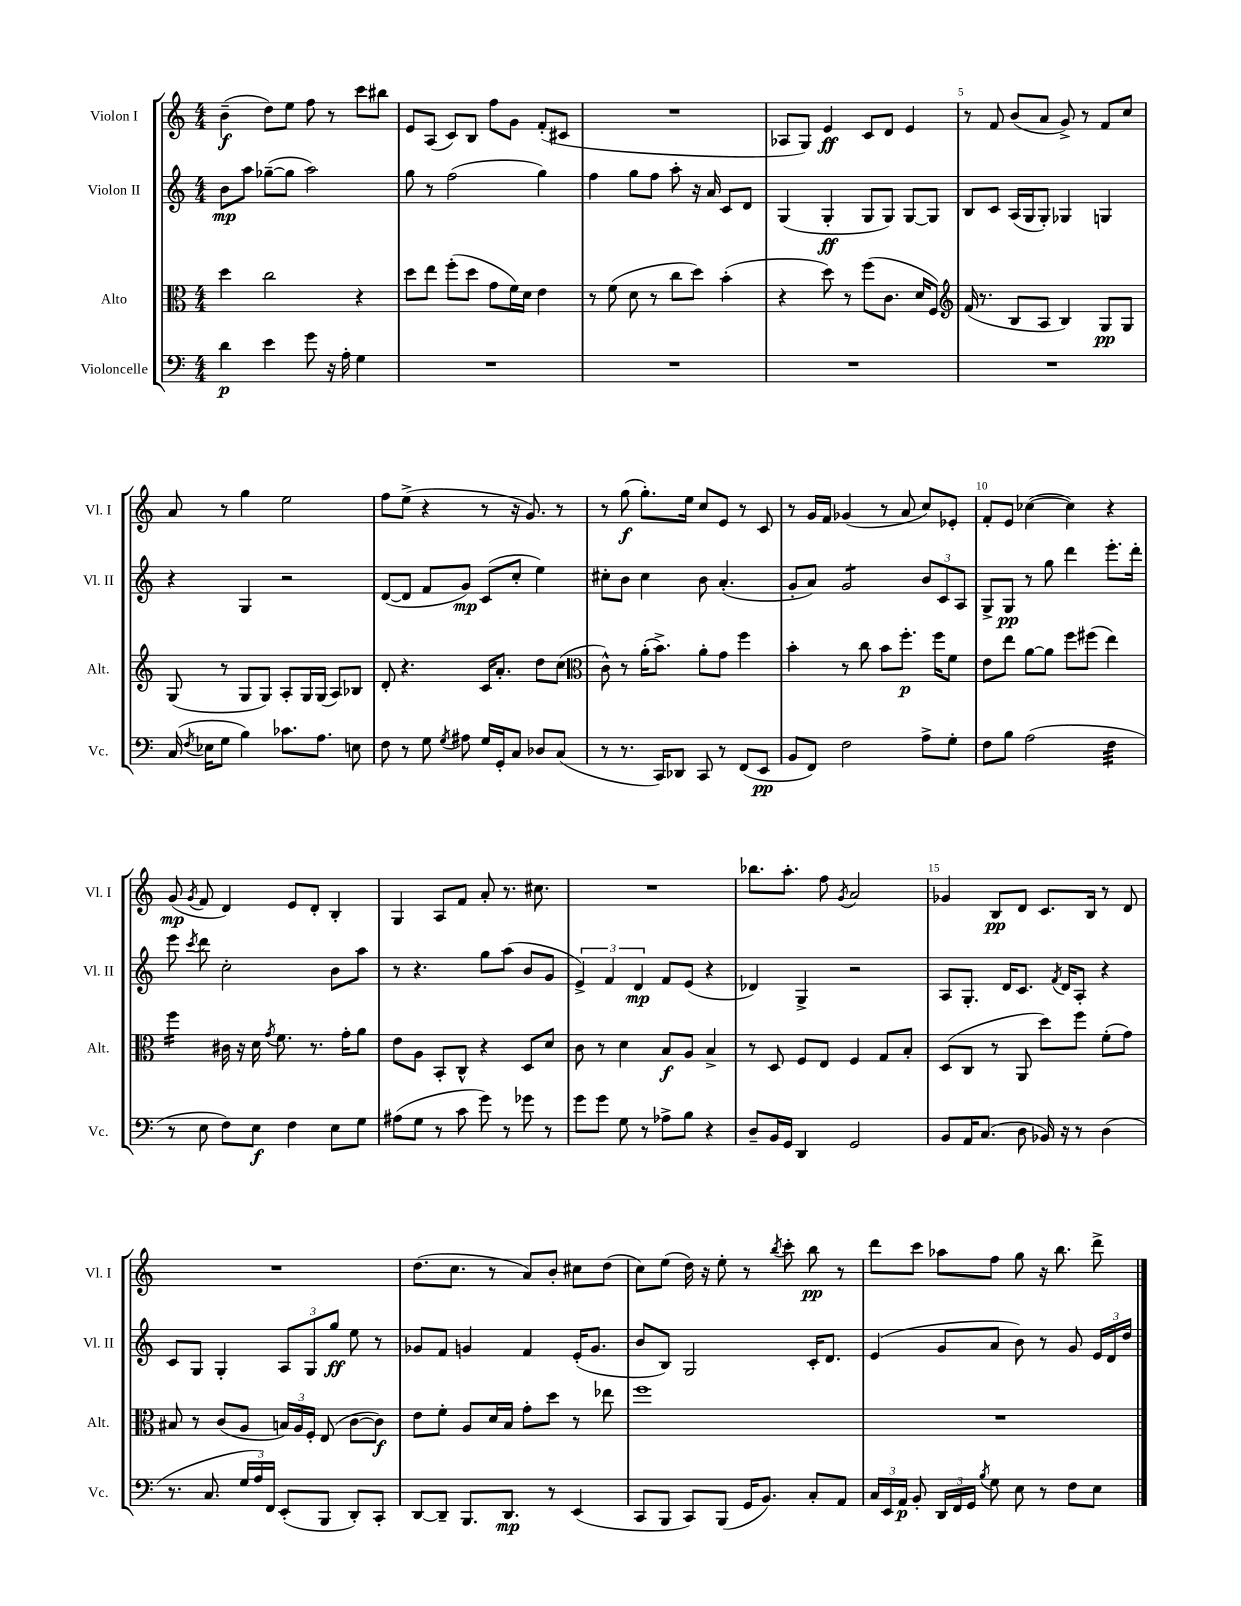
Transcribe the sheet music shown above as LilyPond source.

<<
\new StaffGroup <<
\new Staff = "s0" \with { instrumentName = "Violon I" shortInstrumentName = "Vl. I" } {
    \clef treble \key c \major \numericTimeSignature \time 4/4
    \autoBeamOff b'4--\f( d''8[) e''8] f''8 r8 c'''8[ bis''8] |
    e'8[ a8]( c'8[) b8] f''8[ g'8] f'8[-.( cis'8] |
    R1 |
    aes8[ g8]) e'4\ff c'8[ d'8] e'4 |
    r8 f'8 b'8[( a'8] g'8->) r8 f'8[ c''8] |
    a'8 r8 g''4 e''2 |
    f''8[ e''8]->( r4 r8 r16 g'8.) r8 |
    r8 g''8\f( g''8.[-.) e''16] c''8[ e'8] r8 c'8 |
    r8 g'16[ f'16] ges'4( r8 a'8 c''8[) ees'8]-. |
    f'8[-. e'8] ces''4~( ces''4) r4 |
    g'8\mp( \acciaccatura { g'8 } f'8 d'4) e'8[ d'8]-. b4-. |
    g4 a8[ f'8] a'8-. r8. cis''8. |
    R1 |
    bes''8.[ a''8.]-. f''8 \acciaccatura { g'8 } a'2 |
    ges'4 b8[\pp d'8] c'8.[ b16] r8 d'8 |
    R1 |
    d''8.[( c''8.] r8 a'8[) b'8]-. cis''8[ d''8]( |
    c''8[) e''8]( d''16) r16 e''8-. r8 \acciaccatura { b''8 } c'''8-. b''8\pp r8 |
    d'''8[ c'''8] aes''8[ f''8] g''8 r16 b''8. d'''8-> \bar "|." |
}
\new Staff = "s1" \with { instrumentName = "Violon II" shortInstrumentName = "Vl. II" } {
    \clef treble \key c \major \numericTimeSignature \time 4/4
    \autoBeamOff b'8[\mp a''8] ges''8[~--( ges''8] a''2) |
    g''8 r8 f''2( g''4) |
    f''4 g''8[ f''8] a''8-. r16 a'16 c'8[ d'8] |
    g4( g4-.\ff g8[ g8]) g8[~ g8] |
    b8[ c'8] a16[( g16 g8]-.) ges4 g4 |
    r4 g4 r2 |
    d'8[~( d'8] f'8[ g'8]\mp) c'8[( c''8]-. e''4) |
    cis''8[-. b'8] cis''4 b'8 a'4.-.( |
    g'8[-. a'8]) g'2:8 \tuplet 3/2 { b'8[ c'8 a8] } |
    g8[-> g8]\pp r8 g''8 d'''4 e'''8.[-. d'''16]-. |
    e'''8 \acciaccatura { c'''8 } d'''8 c''2-. b'8[ a''8] |
    r8 r4. g''8[ a''8]( b'8[ g'8] |
    \tuplet 3/2 { e'4->) f'4 d'4\mp } f'8[ e'8]( r4 |
    des'4) g4-> r2 |
    a8[ g8.]-. d'16[ c'8.] \acciaccatura { f'8 } d'16[ a8]-. r4 |
    c'8[ g8] g4-. \tuplet 3/2 { a8[ g8 g''8]\ff } e''8 r8 |
    ges'8[ f'8] g'4 f'4 e'16[-.( g'8.] |
    b'8[ b8]) g2 c'16[-. d'8.] |
    e'4( g'8[ a'8] b'8) r8 g'8 \tuplet 3/2 { e'16[ d'16 d''16] } \bar "|." |
}
\new Staff = "s2" \with { instrumentName = "Alto" shortInstrumentName = "Alt." } {
    \clef alto \key c \major \numericTimeSignature \time 4/4
    \autoBeamOff d''4 c''2 r4 |
    d''8[ e''8] f''8[-.( d''8] g'8[ f'16) d'16] e'4 |
    r8 f'8( d'8 r8 c''8[ d''8]) b'4-.( |
    r4 d''8) r8 f''8[( c'8.] d'16[ f8]) |
    \clef treble f'16( r8. b8[ a8] b4) g8[\pp g8] |
    g8( r8 g8[ g8]) a8[-. g16 g16]( a8[) bes8] |
    d'8-. r4. c'16[ a'8.]-. d''8[ c''8]( |
    \clef alto c'8-^) r8 a'16[-.( b'8.]->) a'8[-. g'8] f''4 |
    b'4-. r8 c''8 b'8[ f''8.]-.\p f''16[ f'8] |
    e'8[ e''8] a'8[~ a'8] f''8[ fis''8]( e''4) |
    f''4:16 cis'16 r16 d'16 \acciaccatura { g'8 } f'8. r8. g'16[-. a'8] |
    e'8[ a8] b,8[-. c8]-^ r4 d8[ d'8] |
    c'8 r8 d'4 b8[\f a8] b4-> |
    r8 d8 f8[ e8] f4 g8[ b8]-. |
    d8[( c8] r8 a,8 d''8[) f''8] f'8[-.( g'8]) |
    bis8 r8 c'8[( a8] \tuplet 3/2 { b16[) a16 f16]-. } e8( c'8[~ c'8]\f) |
    e'8[ f'8]-. a8[ d'16 b16] g'8[-. d''8] r8 ees''8 |
    f''1 |
    R1 \bar "|." |
}
\new Staff = "s3" \with { instrumentName = "Violoncelle" shortInstrumentName = "Vc." } {
    \clef bass \key c \major \numericTimeSignature \time 4/4
    \autoBeamOff d'4\p e'4 g'8 r16 a16-. g4 |
    R1 |
    R1 |
    R1 |
    R1 |
    c16( \acciaccatura { f8 } ees16[ g8] b4) ces'8.[ a8.] e8 |
    f8 r8 g8 \acciaccatura { g8 } ais8 g16[ g,16-. c8] des8[ c8]( |
    r8 r8. c,16[) des,8] c,8 r8 f,8[( e,8]\pp |
    b,8[ f,8]) f2 a8[-> g8]-. |
    f8[ b8] a2( f4:32 |
    r8 e8 f8[) e8]\f f4 e8[ g8] |
    ais8[( g8] r8 c'8 g'8) r8 ges'8 r8 |
    g'8[ g'8] g8 r8 aes8[-> b8] r4 |
    d8[-- b,16 g,16] d,4 g,2 |
    b,8[ a,16 c8.]( d8 bes,16) r16 r8 d4( |
    r8. c8. \tuplet 3/2 { g16[ a16) f,16] } e,8[-.( b,,8] d,8[-.) c,8]-. |
    d,8[~ d,8]-- b,,8.[ d,8.]\mp r8 e,4( |
    c,8[ b,,8] c,8[) b,,8]( g,16[ b,8.]) c8[-. a,8] |
    \tuplet 3/2 { c16[ e,16 a,16]\p } b,8-. \tuplet 3/2 { d,16[ f,16 g,16] } \acciaccatura { b8 } g8 e8 r8 f8[ e8] \bar "|." |
}
>>
>>
\layout { \context { \Score \override BarNumber.break-visibility = ##(#f #t #t) barNumberVisibility = #(every-nth-bar-number-visible 5) } }
